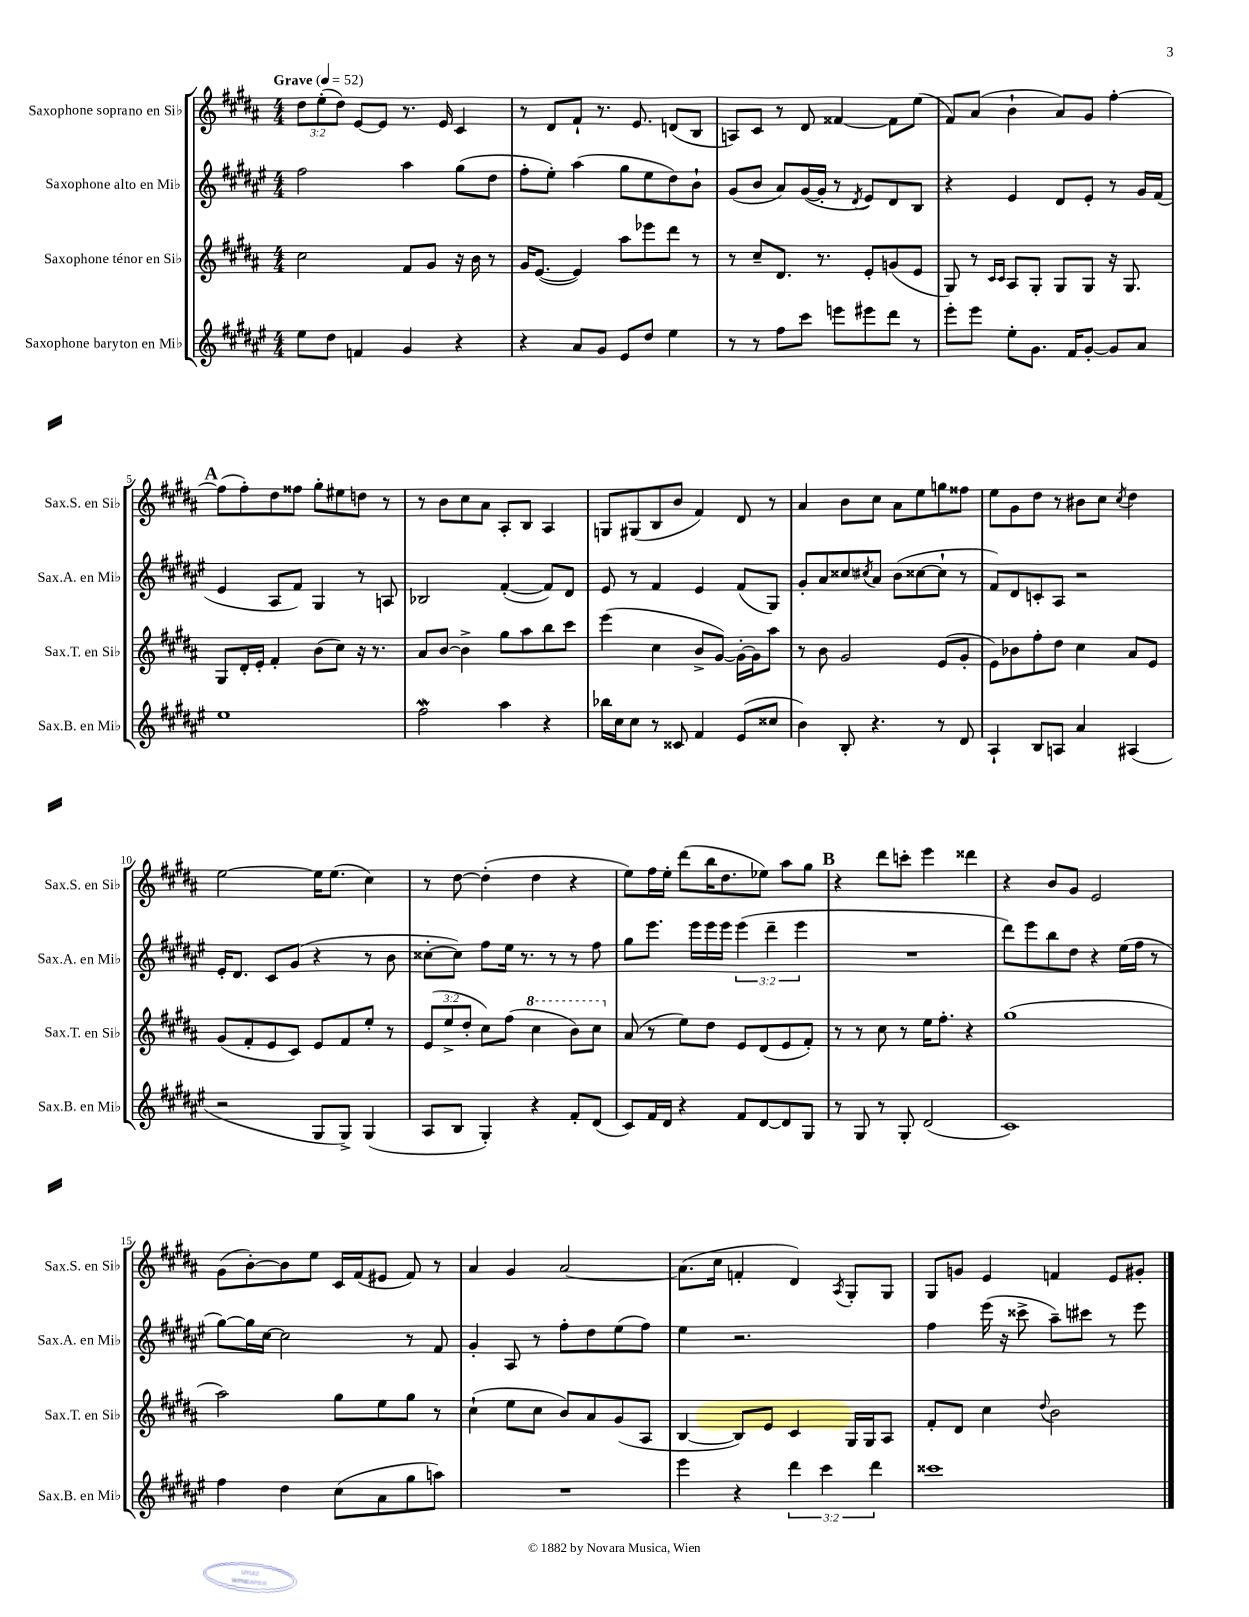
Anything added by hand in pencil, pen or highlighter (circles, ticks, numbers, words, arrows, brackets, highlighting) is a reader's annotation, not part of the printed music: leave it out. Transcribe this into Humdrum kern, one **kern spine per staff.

**kern	**kern	**kern	**kern
*staff4	*staff3	*staff2	*staff1
*clefG2	*clefG2	*clefG2	*clefG2
*k[f#c#g#d#a#e#]	*k[f#c#g#d#a#]	*k[f#c#g#d#a#e#]	*k[f#c#g#d#a#]
*M4/4	*M4/4	*M4/4	*M4/4
*MM52	*MM52	*MM52	*MM52
8ee#\L	2cc#\	2ff#\	12dd#\L
.	.	.	(12ee'\
8dd#\J	.	.	.
.	.	.	12dd#\J)
4f/	.	.	[8e/L
.	.	.	8e/]J
4g#/	8f#/L	4aa#\	8.r
.	8g#/J	.	.
.	.	.	16e/
4r	16r	(8gg#\L	4c#/
.	16b\	.	.
.	8r	8dd#\J	.
=	=	=	=
4r	16g#/LK	8ff#'\L	8r
.	([8.e/J	.	.
.	.	8ee#'\J)	8d#/L
8a#/L	4e/])	(4aa#\	8f#`/J
8g#/J	.	.	8.r
8e#/L	8aa#\L	8gg#\L	.
.	.	.	8.e/
8dd#/J	8eee-\	8ee#\	.
4ee#\	8ddd#\J	8dd#\)	(8d/L
.	8r	8b`\J	8B/J
=	=	=	=
8r	8r	(8g#/L	8A/L)
8r	8cc#~/L	8b/J	8c#/J
8ff#\L	8.d#/J	8a#/L)	8r
8ccc#\J	.	([16g#/L	8d#/
.	8.r	16g#'/]JJ	.
8eee\L	.	8r	[4f##/
.	.	8qd#/	.
8eee#\	8e'/L	8e#/L)	.
8ddd#\J	(8g/	8d#/	8f##\]L
8r	8e/J	8B/J	(8ee\J
=	=	=	=
8eee#'\L	8G#/)	4r	8f#/L)
8eee#\J	8r	.	(8a#/J
.	16qqc#/LL	.	.
.	16qqc#/JJ	.	.
8ee#'\L	8A#/L	4e#/	4b`\
8.g#\J	8G#'/J	.	.
.	8G#/L	8d#/L	8a#/L)
16f#/LK	.	.	.
[8g#'/J	8G#/J	8e#'/J	8g#/J
8g#/]L	16r	8r	[4ff#'\
.	8.G#/	.	.
8a#/J	.	16g#/LL	.
.	.	(16f#/JJ	.
=	=	=	=
1ee#	8G#/L	4e#/	(8ff#\]L
.	16d#'/L	.	8ff#'\)
.	16e'/JJ	.	.
.	4f#'/	8A#/L	8dd#\
.	.	8f#/J)	8ff##\J
.	(8b\L	4G#/	8gg#'\L
.	8cc#\J)	.	8ee#\
.	16r	8r	8dd\J
.	8.r	.	.
.	.	8A/	8r
=	=	=	=
2ff#\	8a#/L	2B-/	8r
.	[8b/J	.	8b\L
.	4b^\]	.	8cc#\
.	.	.	8a#\J
4aa#\	8gg#\L	([4f#'/	8A#'/L
.	8aa#\	.	8B/J
4r	8bb\	8f#/]L)	4A#/
.	8ccc#\J	8d#/J	.
=	=	=	=
16bb-\LL	(4eee\	8e#/	8G/L
16cc#\J	.	.	.
8cc#\J	.	8r	(8G#/
8r	4cc#\	4f#/	8B/
8c##/	.	.	8b/J
4f#/	8b^/L	4e#/	4f#/)
.	[8g#/J)	.	.
(8e#/L	16g#'\_LL	(8f#/L	8d#/
.	16g#\]J	.	.
8cc##/J	8aa#\J	8G#/J)	8r
=	=	=	=
4b\)	8r	8g#'/L	4a#/
.	8b\	8a#/	.
8B'/	2g#/	8cc##/	8b\L
.	.	8qcc#/	.
4.r	.	8a#/J	8cc#\J
.	.	(8b\L	8a#\L
.	.	[8cc##\	8ee\
8r	(8e/L	8cc##`\]J	8gg\
8d#/	8g#'/J	8r	8ff##\J
=	=	=	=
4A#`/	8e\L)	8f#/L)	8ee\L
.	8b-\	8d#/	8g#\
8B/L	8ff#'\	8c'/	8dd#\J
8A/J	8dd#\J	8A#/J	8r
4a#/	4cc#\	2r	8b#\L
.	.	.	8cc#\J
.	.	.	8qcc#/
(4A#/	8a#/L	.	4dd#\
.	8e/J	.	.
=	=	=	=
2r	(8g#/L	16e#'/LK	[2ee\
.	.	8.d#/J	.
.	8f#'/	.	.
.	8e/	8c#/L	.
.	8c#/J)	(8g#/J	.
8G#/L	8e/L	4r	16ee\]LK
.	.	.	(8.ee\J
8G#^/J)	8f#/	.	.
(4G#/	8ee'/J	8r	4cc#\)
.	8r	8b\	.
=	=	=	=
8A#/L	(12e/L	[8cc##'\L	8r
.	12ee^/	.	.
8B/J	.	8cc##\]J)	[8dd#\
.	12dd#'/J	.	.
4G#'/)	8cc#\L)	8ff#\L	(4dd#'\]
.	(8ff#\J	16ee#\Jk	.
.	.	8.r	.
4r	4ccc#\	.	4dd#\
.	.	8r	.
8f#'/L	8bb\L)	8r	4r
(8d#/J	8ccc#\J	8ff#\	.
=	=	=	=
8c#/L)	(8a#/	8gg#\L	8ee\L)
16f#/L	8r	8.eee#\J	16ff#\L
16d#/JJ	.	.	16ee'\JJ
4r	8ee\L)	.	(8ddd#\L
.	.	16eee#\LL	.
.	8dd#\J	16eee#\	16bb\K
.	.	16eee#\JJ	8.dd#\
8f#/L	8e/L	(6eee#\	.
[8d#/	(8d#/	.	8ee-\J)
.	.	6ddd#~\	.
8d#/]	8e/	.	8aa#\L
.	.	6eee#\	.
8G#/J	8f#'/J)	.	8gg#\J
=	=	=	=
8r	8r	1r	4r
8G#/	8r	.	.
8r	8cc#\	.	8ddd#\L
8G#'/	8r	.	8ccc'\J
(2d#/	16ee\LK	.	4eee\
.	8.ff#'\J	.	.
.	4r	.	4ddd##\
=	=	=	=
1c#)	(1gg#	8ddd#\L)	4r
.	.	8eee#\	.
.	.	8bb\	8b/L
.	.	8dd#\J	8g#/J
.	.	4r	2e/
.	.	(16ee#\LL	.
.	.	16ff#\JJ	.
.	.	8r	.
=	=	=	=
4ff#\	2aa#\)	[8gg#\L)	(8g#\L
.	.	16gg#\]L	[8b'\)
.	.	[16cc#\JJ	.
4dd#\	.	2cc#\]	8b\]
.	.	.	8ee\J
(8cc#\L	8gg#\L	.	16c#/LL
.	.	.	(16f#/J
8a#\	8ee\	.	8e#/J
8gg#\	8gg#\J	8r	8f#/)
8aa\J)	8r	8f#/	8r
=	=	=	=
1r	(4cc#`\	4g#'/	4a#/
.	8ee\L	8A#/	4g#/
.	8cc#\J	8r	.
.	8b/L)	8ff#'\L	[2a#/
.	8a#/	8dd#\	.
.	(8g#/	(8ee#\	.
.	8A#/J	8ff#\J)	.
=	=	=	=
4eee#\	[4B/	4ee#\	(8.a#\]L
.	.	.	16cc#\Jk
4r	8B/]L)	2.r	4f'/
.	8e/J	.	.
6ddd#\	4c#/	.	4d#/)
6ccc#\	.	.	.
.	.	.	8qA#/
.	16G#/LL	.	8G#'/L
.	16G#/J	.	.
6ddd#\	.	.	.
.	8A#/J	.	8G#/J
=	=	=	=
1ccc##	8f#'/L	4ff#\	8G#/L
.	8d#/J	.	8g/J
.	4cc#\	(16eee#\	4e/
.	.	16r	.
.	.	8ccc##^\	.
.	8qqdd#/	.	.
.	2b\	8aa#~\L)	4f/
.	.	8ccc#\J	.
.	.	8r	8e/L
.	.	8eee#\	8g#'/J
==	==	==	==
*-	*-	*-	*-
